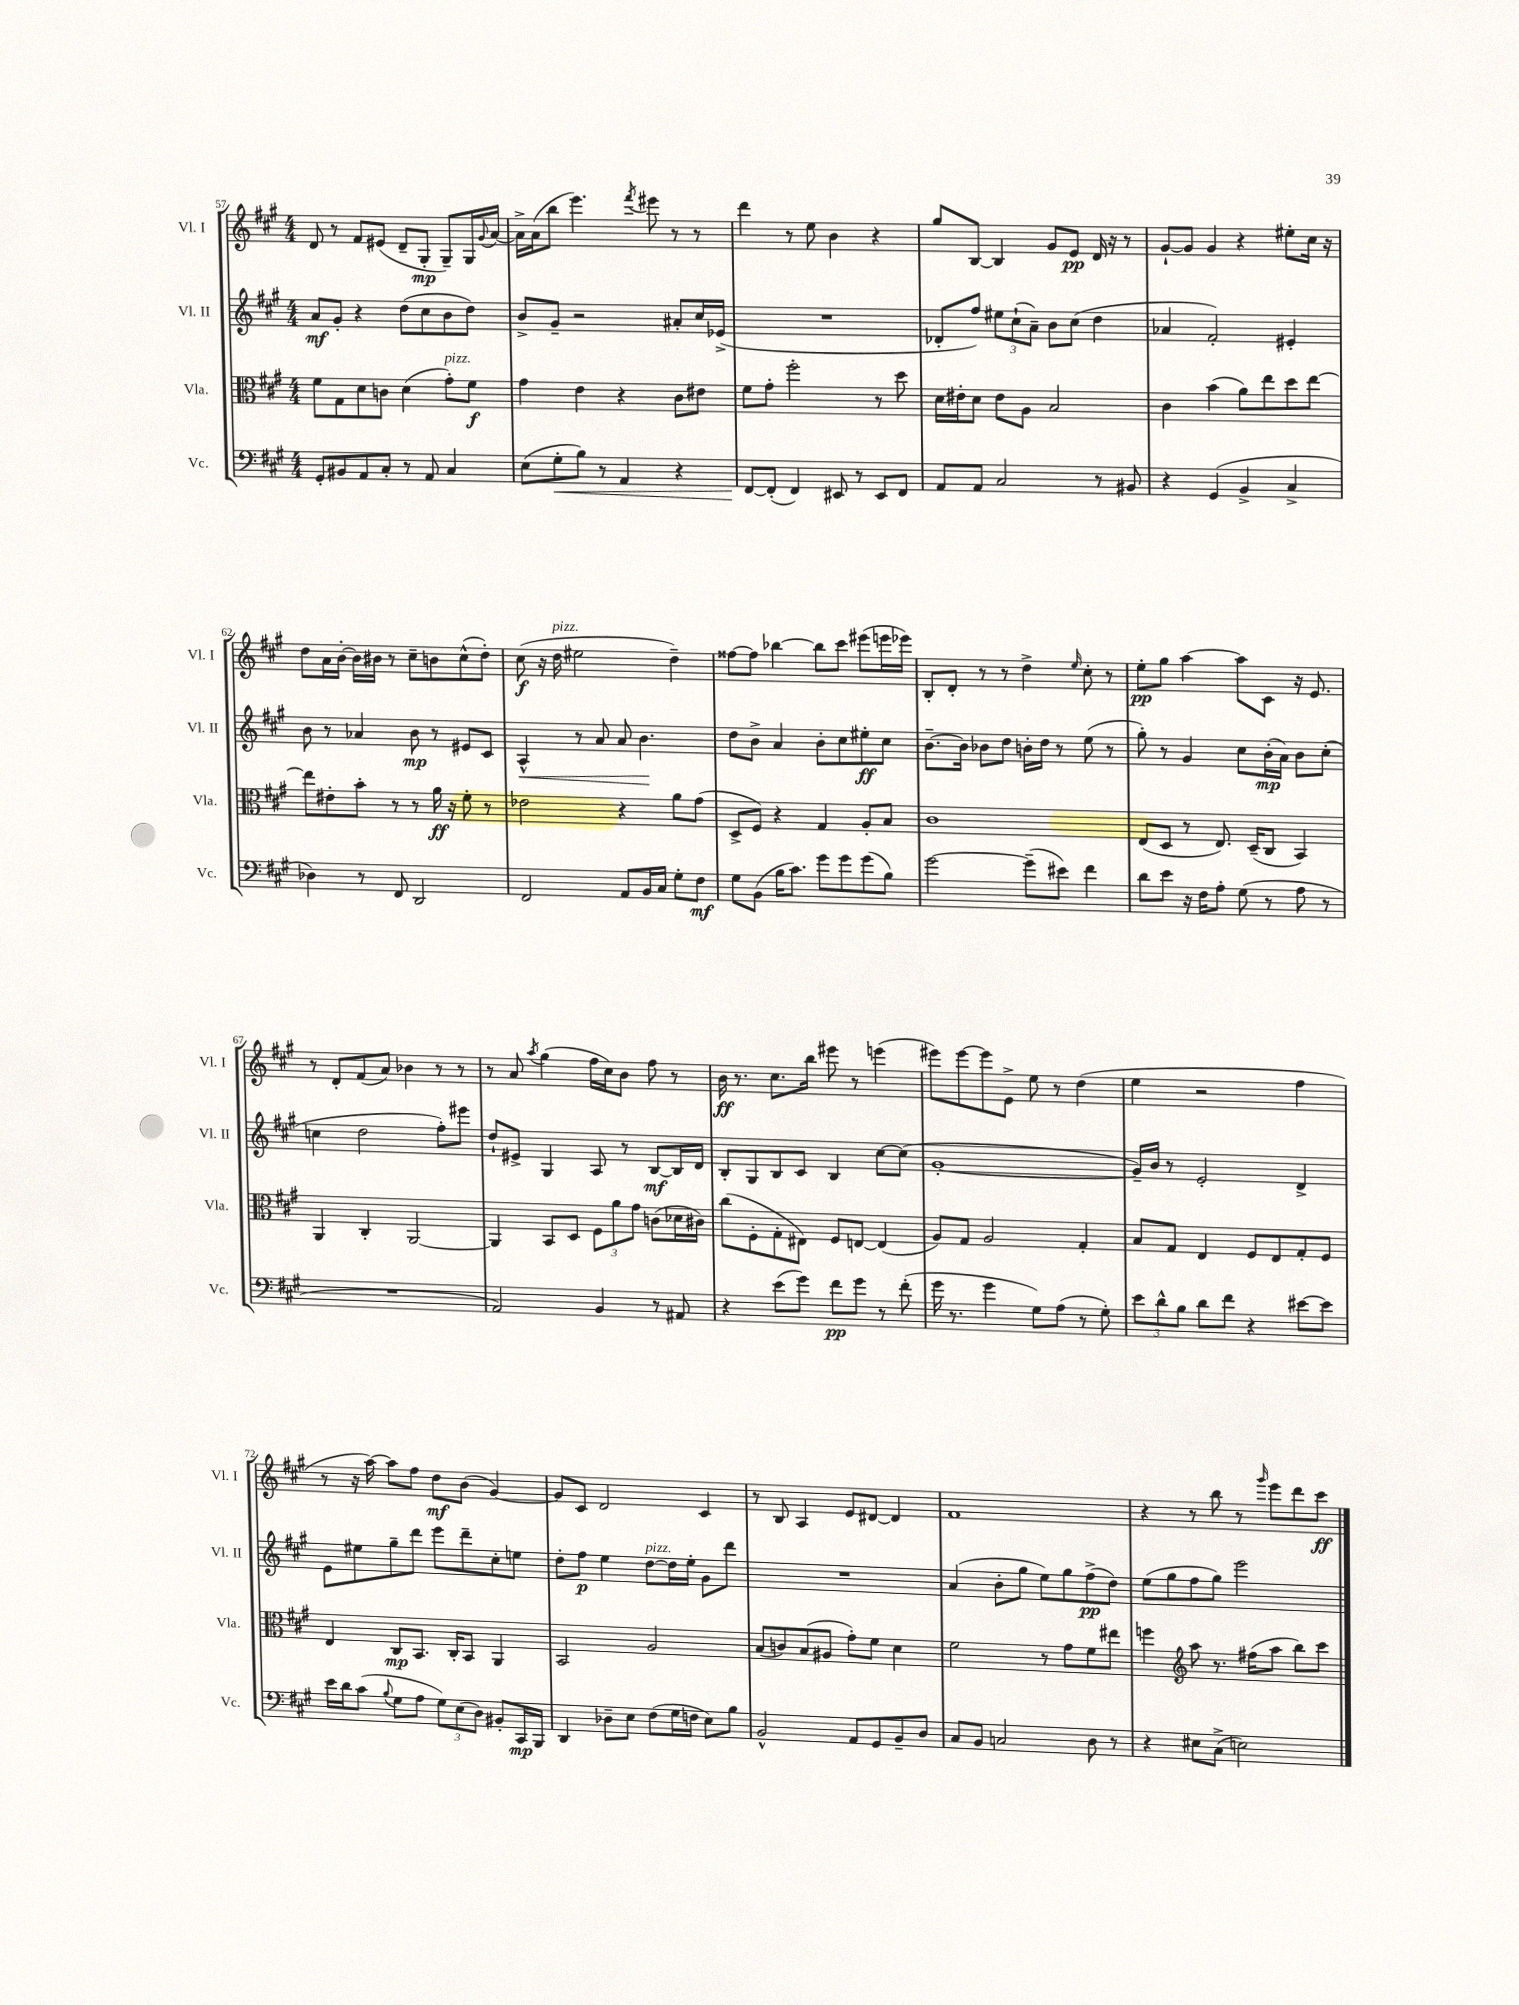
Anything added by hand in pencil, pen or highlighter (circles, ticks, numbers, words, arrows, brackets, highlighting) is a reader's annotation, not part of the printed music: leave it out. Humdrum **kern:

**kern	**kern	**kern	**kern
*staff4	*staff3	*staff2	*staff1
*clefF4	*clefC3	*clefG2	*clefG2
*k[f#c#g#]	*k[f#c#g#]	*k[f#c#g#]	*k[f#c#g#]
*M4/4	*M4/4	*M4/4	*M4/4
8GG#'	8f#	8a	8d
8BB#	8G#	8g#'	8r
8AA	8d	4r	8f#
8C#'	8c	.	(8e#
8r	(4d	(8dd	8d~
8AA	.	8cc#	8G#'
4C#	8g#')	8b	8G#~)
.	8f#	8dd)	16G#
.	.	.	8qqg#
.	.	.	[16a
=	=	=	=
(8E	4g#	8b^	16a^]
.	.	.	(16a
8G#'	.	8g#~	8bb
8B)	4e	2r	4.eee)
8r	.	.	.
4AA	4r	.	.
.	.	.	8qfff#
.	.	.	8eee#
4r	8c#	8a#'	8r
.	8e#	16cc#	8r
.	.	(16e-^	.
=	=	=	=
[8FF#	8f#	1r	4ddd
(8FF#']	8g#'	.	.
4FF#)	2ff#'	.	8r
.	.	.	8ee
8EE#	.	.	4b
8r	.	.	.
8EE#	8r	.	4r
8FF#	8dd	.	.
=	=	=	=
8AA	16d	8d-'	8gg#
.	16e#'	.	.
8AA	8d	8ff#)	[8B
2C#	8e#	12ee#	4B]
.	.	(12cc#`	.
.	8A	.	.
.	.	12a~)	.
.	2B	8b	8g#
.	.	(8cc#	8e
8r	.	4dd	16d
.	.	.	16r
8BB#	.	.	8r
=	=	=	=
4r	4c#	4a-	[8g#`
.	.	.	8g#]
(4GG#	(4b	2f#')	4g#
4BB^	8a)	.	4r
.	8ee	.	.
4C#^	8dd	4e#'	8ee#'
.	[8ee	.	16cc#
.	.	.	16r
=	=	=	=
4D-)	8ee]	8b	8dd
.	8e#'	8r	16a
.	.	.	[16b'
8r	8b'	4a-	16b]
.	.	.	16b#
8FF#	8r	.	8r
2DD	8r	8b	8cc#~
.	16a	8r	8b
.	16r	.	.
.	8f#'	8e#	(8cc#^^
.	8r	8c#	8dd')
=	=	=	=
2FF#	2e-	4A^^	(8cc#
.	.	.	16r
.	.	.	16dd
.	.	8r	2ee#
.	.	8a	.
8AA	4r	8a	.
16BB	.	4.b	.
16C#	.	.	.
8G#'	8a	.	4dd~)
8F#	(8g#	.	.
=	=	=	=
8G#	8D^	8dd	[8ff##
(8BB	8F#)	8b^	8ff##]
16B	4r	4a	[4bb-
8.c#)	.	.	.
8g#	4G#	8b'	8bb-]
8g#	.	8cc#	8ccc#
(8g#	8A'	8ee#'	(8eee#
8B)	8B	8cc#	16eee
.	.	.	16eee-)
=	=	=	=
[2g#	1c#	[8.b~	8B'
.	.	.	8d'
.	.	16b]	.
.	.	8b-	8r
.	.	8dd	8r
(8g#~]	.	16b'	4dd^
.	.	16dd	.
8e#)	.	8r	.
.	.	.	16qqee
4f#	.	(8ee	8cc#'
.	.	8r	8r
=	=	=	=
8d	(8E	8gg#')	8ee'
8e	8D	8r	8gg#
16r	8r	4g#	[4aa
16F#	.	.	.
8A'	8.E)	.	.
(8G#	.	8cc#	8aa]
.	(16D~	.	.
8r	8C#	(16b'	8c#
.	.	16a)	.
8A	4BB)	8b	16r
.	.	.	8.e
8r	.	(8cc#'	.
=	=	=	=
1r	4AA	4cc	8r
.	.	.	8d'
.	4C#'	2dd	(8f#
.	.	.	8a)
.	[2AA	.	4b-
.	.	8ff#')	8r
.	.	8eee#	8r
=	=	=	=
2AA)	4AA]	8dd`	8r
.	.	8e#^	8a
.	.	.	8qaa
.	8BB	4G#	(4gg#
.	8D	.	.
4BB	12F#	8A	16ff#
.	.	.	16cc#)
.	12a	.	.
.	.	8r	8b
.	12g#	.	.
8r	(8c	[8B	8ff#
8AA#	16d-	16B]	8r
.	16c#)	16d	.
=	=	=	=
4r	(8cc#	8B'	16b
.	.	.	8.r
.	8F#'	8G#	.
(8e	8G#'	8B	8.cc#
8g#)	8E#)	8c#	.
.	.	.	16bb
8f#	8F#	4B	8eee#
8g#	[8E	.	8r
8r	(4E]	[8cc#	(4eee
(8f#'	.	(8cc#]	.
=	=	=	=
16g#	8A)	[1g#'	8eee#)
8.r	.	.	.
.	8G#	.	[8eee#
4g#	2A	.	8eee#]
.	.	.	8e^
8G#)	.	.	8ee
(8A	.	.	8r
8r	4G#'	.	(4dd
8G#')	.	.	.
=	=	=	=
12e	8B	16g#~])	4ee
.	.	16b	.
12d^^	.	.	.
.	8G#	8r	.
12B	.	.	.
8d	4E	2e'	2r
8f#	.	.	.
4r	8F#	.	.
.	8E	.	.
[8e#	8G#'	4d^	4ff#
8e#]	8F#	.	.
=	=	=	=
16e	4E	8e	8r
16d	.	.	.
(8c#	.	8ee#	16r
.	.	.	[16aa)
8qqB	.	.	.
8G#	8C#	8gg#~	8aa]
8A	8.BB	8ddd	8ff#
12G#)	.	8eee	8dd
.	16C#'	.	.
(12E	.	.	.
.	8BB	8ddd~	(8b
12D)	.	.	.
8BB#'	4AA	8cc#'	[4g#)
16CC#	.	8ee	.
16BBB	.	.	.
=	=	=	=
4DD	2BB	8dd'	8g#]
.	.	8ff#	8c#
8D-~	.	4ee	2d
8E	.	.	.
(8F#	2A	[8dd	.
16G#	.	16dd]	.
16F	.	16ee'	.
8E)	.	8g#	4c#
8B	.	8ddd	.
=	=	=	=
2BB^^	(8B	1r	8r
.	8c)	.	8B
.	(8B	.	4A
.	8A#	.	.
8AA	8g#')	.	8e
8GG#	8f#	.	[8d#
8BB~	4d	.	4d#]
8D	.	.	.
=	=	=	=
8C#	2f#	(4a	1f#
8BB	.	.	.
2C	.	8b'	.
.	.	8gg#	.
.	8r	8ee)	.
.	8g#	8gg#	.
8D	8f#	(8ff#^	.
8r	8ee#	8dd)	.
=	=	=	=
4r	4ff	(8ee	4r
.	.	8gg#	.
*	*clefG2	*	*
8E#	8aa	8ff#	8r
(8C#^	8.r	8gg#)	8bb
2E)	.	2eee	8r
.	(16ff#	.	.
.	.	.	16qqggg#
.	8aa	.	8eee
.	8bb)	.	8ddd
.	8ccc#	.	8ccc#
==	==	==	==
*-	*-	*-	*-
